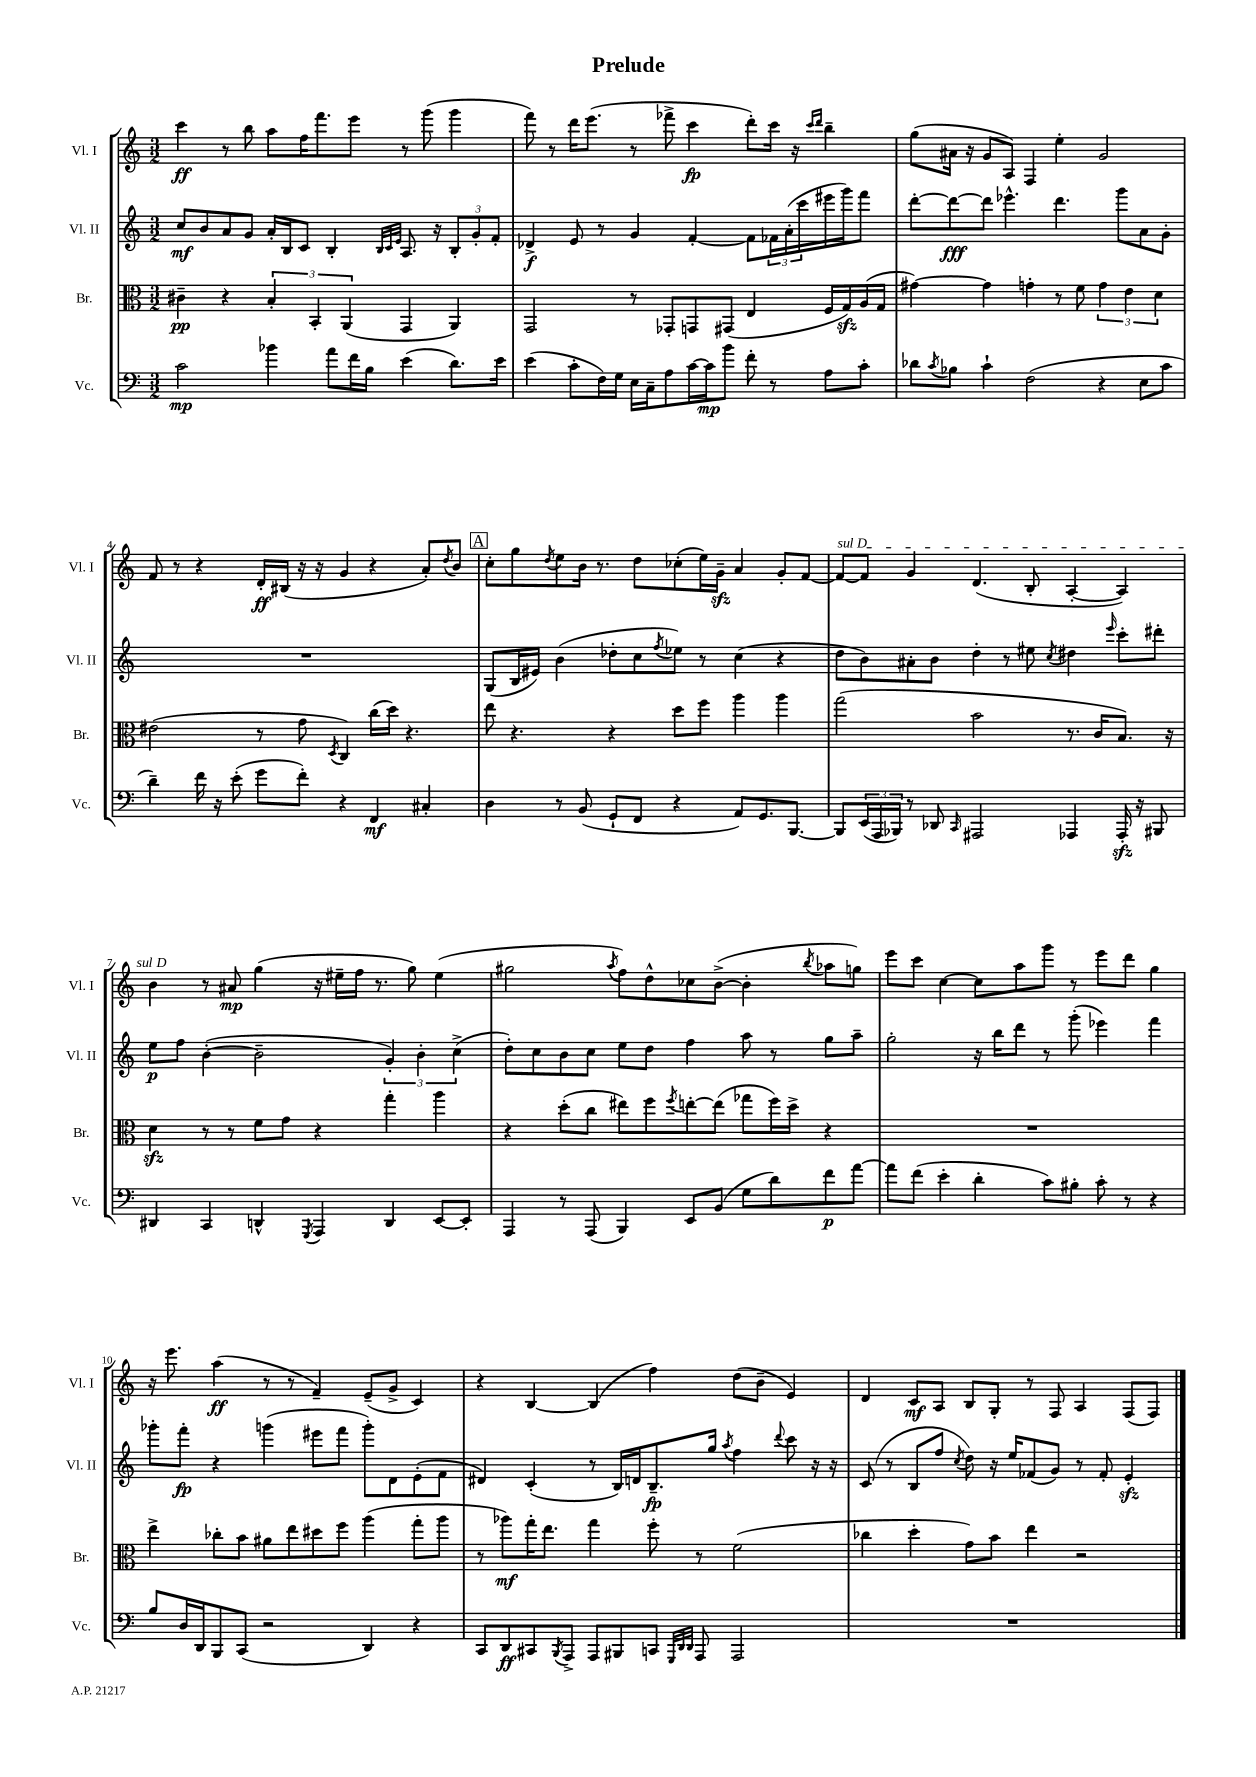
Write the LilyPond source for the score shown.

\header { title = "Prelude" }
<<
\new StaffGroup <<
\new Staff = "s0" \with { instrumentName = "Vl. I" shortInstrumentName = "Vl. I" } {
    \clef treble \key c \major \numericTimeSignature \time 3/2
    c'''4\ff r8 b''8 a''8 f''16 f'''8. e'''8 r8 g'''8( g'''4 |
    f'''8) r8 d'''16 e'''8.( r8 fes'''8-> c'''4\fp d'''8-.) c'''16 r16 \grace { c'''16 d'''16 } b''4-- |
    g''8( ais'16 r16 g'8 a8) f4 e''4-. g'2 |
    f'8 r8 r4 d'16-.\ff bis16( r16 r16 g'4 r4 a'8-.) \acciaccatura { d''8 } b'8 |
    \mark \markup { \box "A" } c''8-. g''8 \acciaccatura { d''8 } e''8 b'16 r8. d''8 ces''8-.( e''16) g'16--\sfz a'4 g'8-. f'8~ |
    \once \override TextSpanner.bound-details.left.text = \markup { \italic "sul D" } f'8~\startTextSpan f'8 g'4 d'4.( b8-. a4~-. a4) |
    b'4\stopTextSpan r8 ais'8\mp g''4( r16 eis''16-- f''16 r8. g''8) eis''4( |
    gis''2 \acciaccatura { a''8 } f''8) d''8-^ ces''8 b'8~->( b'4-. \acciaccatura { b''8 } aes''8 g''8) |
    e'''8 c'''8 c''4~ c''8 a''8 g'''8 r8 e'''8 d'''8 g''4 |
    r16 e'''8. a''4\ff( r8 r8 f'4--) e'8--( g'8-> c'4) |
    r4 b4~ b4( f''4) d''8( b'8-- e'4) |
    d'4 c'8\mf a8 b8 g8-. r8 f8 a4 f8( f8) \bar "|." |
}
\new Staff = "s1" \with { instrumentName = "Vl. II" shortInstrumentName = "Vl. II" } {
    \clef treble \key c \major \numericTimeSignature \time 3/2
    c''8\mf b'8 a'8 g'8 a'16-. b16 c'8 b4-. \grace { b32 c'32 e'32 } a8. r16 \tuplet 3/2 { b8-. g'8-. f'8-. } |
    des'4->\f e'8 r8 g'4 f'4~-. f'8 \tuplet 3/2 { fes'16 a'16-.( c'''16 } eis'''16 g'''16) f'''8 |
    d'''8~-. d'''8~\fff d'''8 ees'''4.-^ d'''4. g'''8 a'8 g'8-. |
    R1. |
    \mark \markup { \box "A" } g8( b16 eis'16) b'4( des''8-. c''8 \acciaccatura { f''8 } ees''8) r8 c''4( r4 |
    d''8 b'8) ais'8-. b'8 d''4-. r8 eis''8 \acciaccatura { c''8 } dis''4 \grace { e'''16 } c'''8-. dis'''8-. |
    e''8\p f''8 b'4~-.( b'2-- \tuplet 3/2 { g'4-.) b'4-. c''4->( } |
    d''8-.) c''8 b'8 c''8 e''8 d''8 f''4 a''8 r8 g''8 a''8-- |
    g''2-. r16 b''16 d'''8 r8 g'''8-.( ees'''4) f'''4 |
    ges'''8-. f'''8-.\fp r4 g'''4( eis'''8 f'''8 g'''8-.) d'8 e'8-.( f'8 |
    dis'4) c'4-.( r8 b16) d'16 b8.--\fp g''16 \acciaccatura { a''8 } f''4 \appoggiatura { d'''8 } c'''8 r16 r16 |
    c'8( r8 b8 f''8 \acciaccatura { c''8 } d''8) r16 e''16 fes'8( g'8) r8 fes'8-. e'4-.\sfz \bar "|." |
}
\new Staff = "s2" \with { instrumentName = "Br." shortInstrumentName = "Br." } {
    \clef alto \key c \major \numericTimeSignature \time 3/2
    cis'4--\pp r4 \tuplet 3/2 { b4-. b,4-. a,4( } g,4 a,4) |
    g,2 r8 ges,8-. g,8 gis,8( e4 f16 g16\sfz) a16( g16 |
    gis'4~) gis'4 g'4-. r8 f'8 \tuplet 3/2 { g'4 e'4 d'4 } |
    eis'2( r8 g'8 \acciaccatura { d8 } c4) c''16( d''16) r4. |
    \mark \markup { \box "A" } e''8 r4. r4 d''8 f''8 a''4 a''4 |
    g''2( b'2 r8. c'16 b8.) r16 |
    d'4\sfz r8 r8 f'8 g'8 r4 g''4-. a''4 |
    r4 d''8-.( c''8 eis''8) f''8 \acciaccatura { f''8 } e''8~-. e''8( ges''8 f''16) d''16-> r4 |
    R1. |
    e''4-> ces''8-. b'8 ais'8 e''8 dis''8 f''8 a''4( g''8-. a''8 |
    r8 aes''8\mf) g''16-. e''8. g''4 f''8-. r8 f'2( |
    ces''4 d''4-. g'8) b'8 e''4 r2 \bar "|." |
}
\new Staff = "s3" \with { instrumentName = "Vc." shortInstrumentName = "Vc." } {
    \clef bass \key c \major \numericTimeSignature \time 3/2
    c'2\mp bes'4 a'8 f'16 b16 e'4( d'8.) e'16 |
    e'4( c'8-. f16) g16 e16 c16-- a8 c'16~ c'16\mp b'8 f'8-. r8 a8 c'8-. |
    des'8 \acciaccatura { c'8 } bes8 c'4-! f2( r4 e8 c'8 |
    d'4--) f'16 r16 e'8-.( g'8 f'8-.) r4 f,4\mf cis4-. |
    \mark \markup { \box "A" } d4 r8 b,8( g,8-! f,8 r4 a,8) g,8. b,,8.~ |
    b,,8 \tuplet 3/2 { e,16( a,,16 bes,,16) } r8 des,8 \grace { c,16 } ais,,2 aes,,4 aes,,16-.\sfz r16 bis,,8 |
    dis,4 c,4 d,4-^ \acciaccatura { g,,8 } a,,4 d,4 e,8~ e,8-. |
    a,,4 r8 a,,8( b,,4) e,8 b,8( g8 d'8) f'8\p a'8~ |
    a'8 f'8( e'4-. d'4-. c'8) bis8-. c'8-. r8 r4 |
    b8 d16 d,16 b,,8 c,8( r2 d,4) r4 |
    c,8 d,8\ff cis,8 \acciaccatura { b,,8 } a,,8-> a,,8 bis,,8 c,8 \grace { g,,32 d,32 d,32 } a,,8 a,,2 |
    R1. \bar "|." |
}
>>
>>
